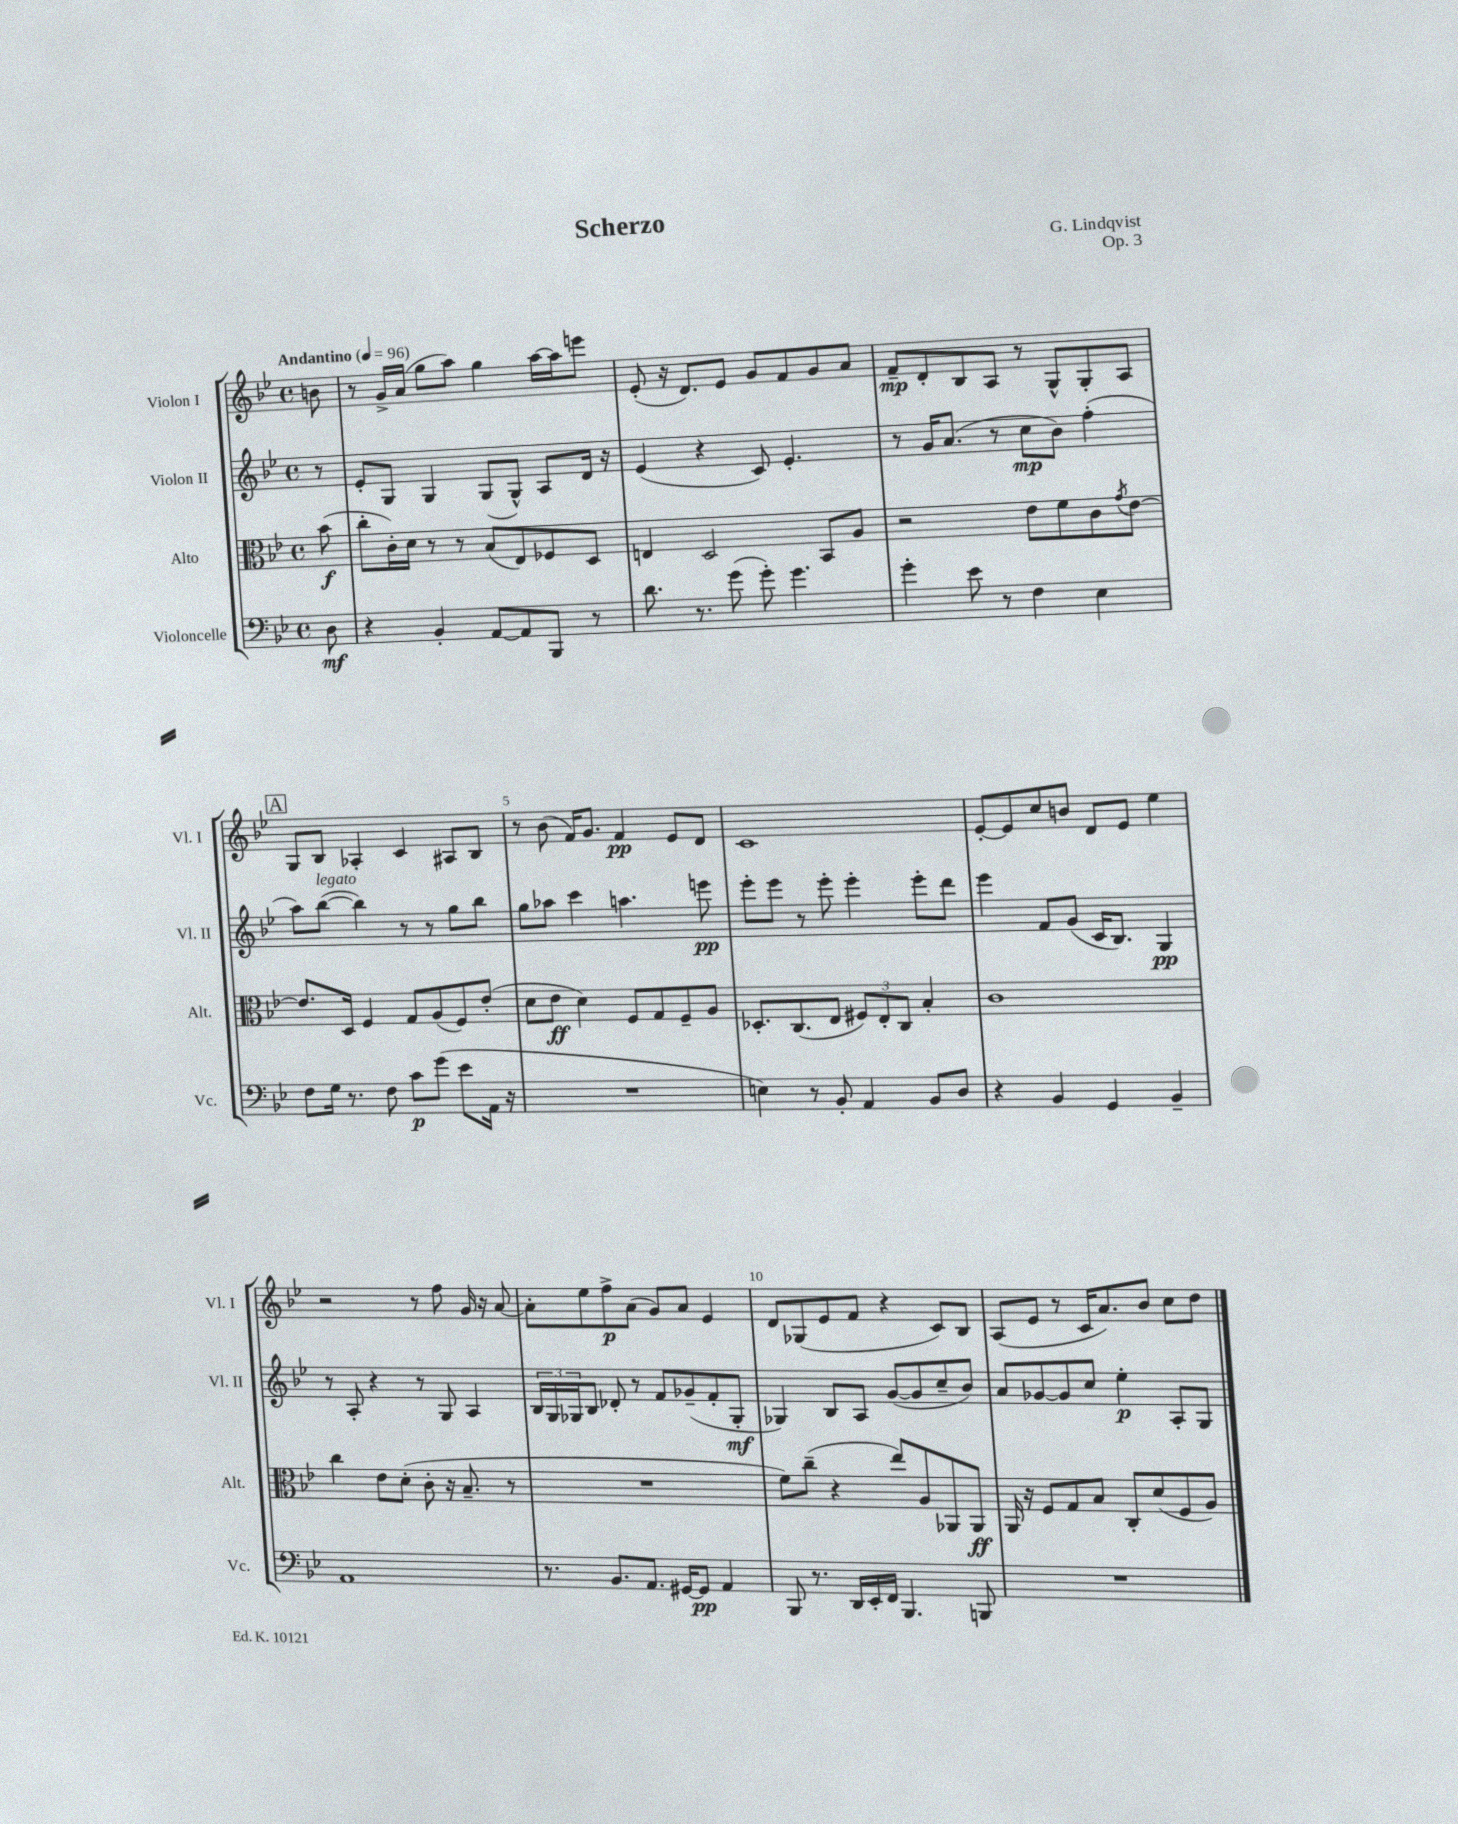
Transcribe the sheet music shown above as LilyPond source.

\header { title = "Scherzo" composer = "G. Lindqvist" opus = "Op. 3" }
<<
\new StaffGroup <<
\new Staff = "s0" \with { instrumentName = "Violon I" shortInstrumentName = "Vl. I" } {
    \clef treble \key bes \major \defaultTimeSignature \time 4/4 \partial 8 \tempo "Andantino" 4 = 96
    b'8 |
    r8 g'16-> a'16( g''8 a''8) g''4 a''16~ a''16 e'''8 |
    ees'8-.( r16 d'8.) ees'8 g'8 f'8 g'8 a'8 |
    f'8--\mp d'8-. bes8 a8 r8 g8-^ g8-. a8 |
    \mark \markup { \box "A" } g8 bes8 aes4-. c'4 ais8 bes8 |
    r8 bes'8( f'16) g'8. f'4\pp ees'8 d'8 |
    c'1 |
    ees'8~-. ees'8 c''8 b'8 d'8 ees'8 ees''4 |
    r2 r8 f''8 g'16 r16 a'8~ |
    a'8-. ees''8 f''8->\p a'8( g'8) a'8 ees'4 |
    d'8 ges8( ees'8 f'8 r4 c'8) bes8 |
    a8( ees'8 r8 c'16 a'8.) bes'8 c''8 d''8 \bar "|." |
}
\new Staff = "s1" \with { instrumentName = "Violon II" shortInstrumentName = "Vl. II" } {
    \clef treble \key bes \major \defaultTimeSignature \time 4/4 \partial 8
    r8 |
    ees'8-. g8 g4 g8( g8-^) a8 d'16 r16 |
    ees'4( r4 c'8) ees'4.-. |
    r8 g'16 a'8.( r8 c''8\mp bes'8) f''4-.( |
    \mark \markup { \box "A" } a''8) bes''8~^\markup { \italic "legato" }( bes''4) r8 r8 g''8 bes''8 |
    g''8 aes''8 c'''4 a''4. e'''8\pp |
    ees'''8-. ees'''8 r8 ees'''8-. ees'''4-. ees'''8-. d'''8 |
    ees'''4 f'8 g'8( c'16 bes8.) g4\pp |
    r8 a8-. r4 r8 g8 a4 |
    \tuplet 3/2 { bes16 g16 ges16 } bes8 des'8-. r8 f'8 ges'8--( f'8-. ges8-.\mf |
    ges4) bes8 a8 g'8~( g'8 c''8-- bes'8) |
    a'8 ges'8~ ges'8 c''8 ees''4-.\p a8-. g8 \bar "|." |
}
\new Staff = "s2" \with { instrumentName = "Alto" shortInstrumentName = "Alt." } {
    \clef alto \key bes \major \defaultTimeSignature \time 4/4 \partial 8
    bes'8\f( |
    c''8-. c'16-.) d'16 r8 r8 bes8( ees8) fes8 d8 |
    e4 d2 bes,8 a8 |
    r2 ees'8 f'8 c'8 \acciaccatura { g'8 } ees'8~ |
    \mark \markup { \box "A" } ees'8. d16 f4 g8 a8( f8) ees'8-.( |
    d'8 ees'8\ff d'4) f8 g8 f8-- a8 |
    des8.-. c8.( ees8 \tuplet 3/2 { fis8) ees8-. c8 } bes4-. |
    c'1 |
    c''4 ees'8 d'8-.( c'8-. r16 bes8.-- r8 |
    R1 |
    f'8) c''8--( r4 ees''8) a8 aes,8 aes,8\ff |
    a,16 r16 f8 g8 bes8 c8-. d'8( f8 a8) \bar "|." |
}
\new Staff = "s3" \with { instrumentName = "Violoncelle" shortInstrumentName = "Vc." } {
    \clef bass \key bes \major \defaultTimeSignature \time 4/4 \partial 8
    d8\mf |
    r4 bes,4-. a,8~ a,8 bes,,8 r8 |
    d'8. r8. g'8( g'8-.) g'4. |
    g'4-. ees'8 r8 f4 ees4 |
    \mark \markup { \box "A" } f8 g16 r8. f8 c'8\p g'8( ees'8 a,16 r16 |
    R1 |
    e4) r8 bes,8-. a,4 bes,8 d8 |
    r4 bes,4 g,4 bes,4-- |
    a,1 |
    r8. bes,8. a,8. gis,16~ gis,8\pp a,4 |
    bes,,8 r8. d,16 ees,16-. f,16 bes,,4. b,,8 |
    R1 \bar "|." |
}
>>
>>
\layout { \context { \Score \override BarNumber.break-visibility = ##(#f #t #t) barNumberVisibility = #(every-nth-bar-number-visible 5) } }
